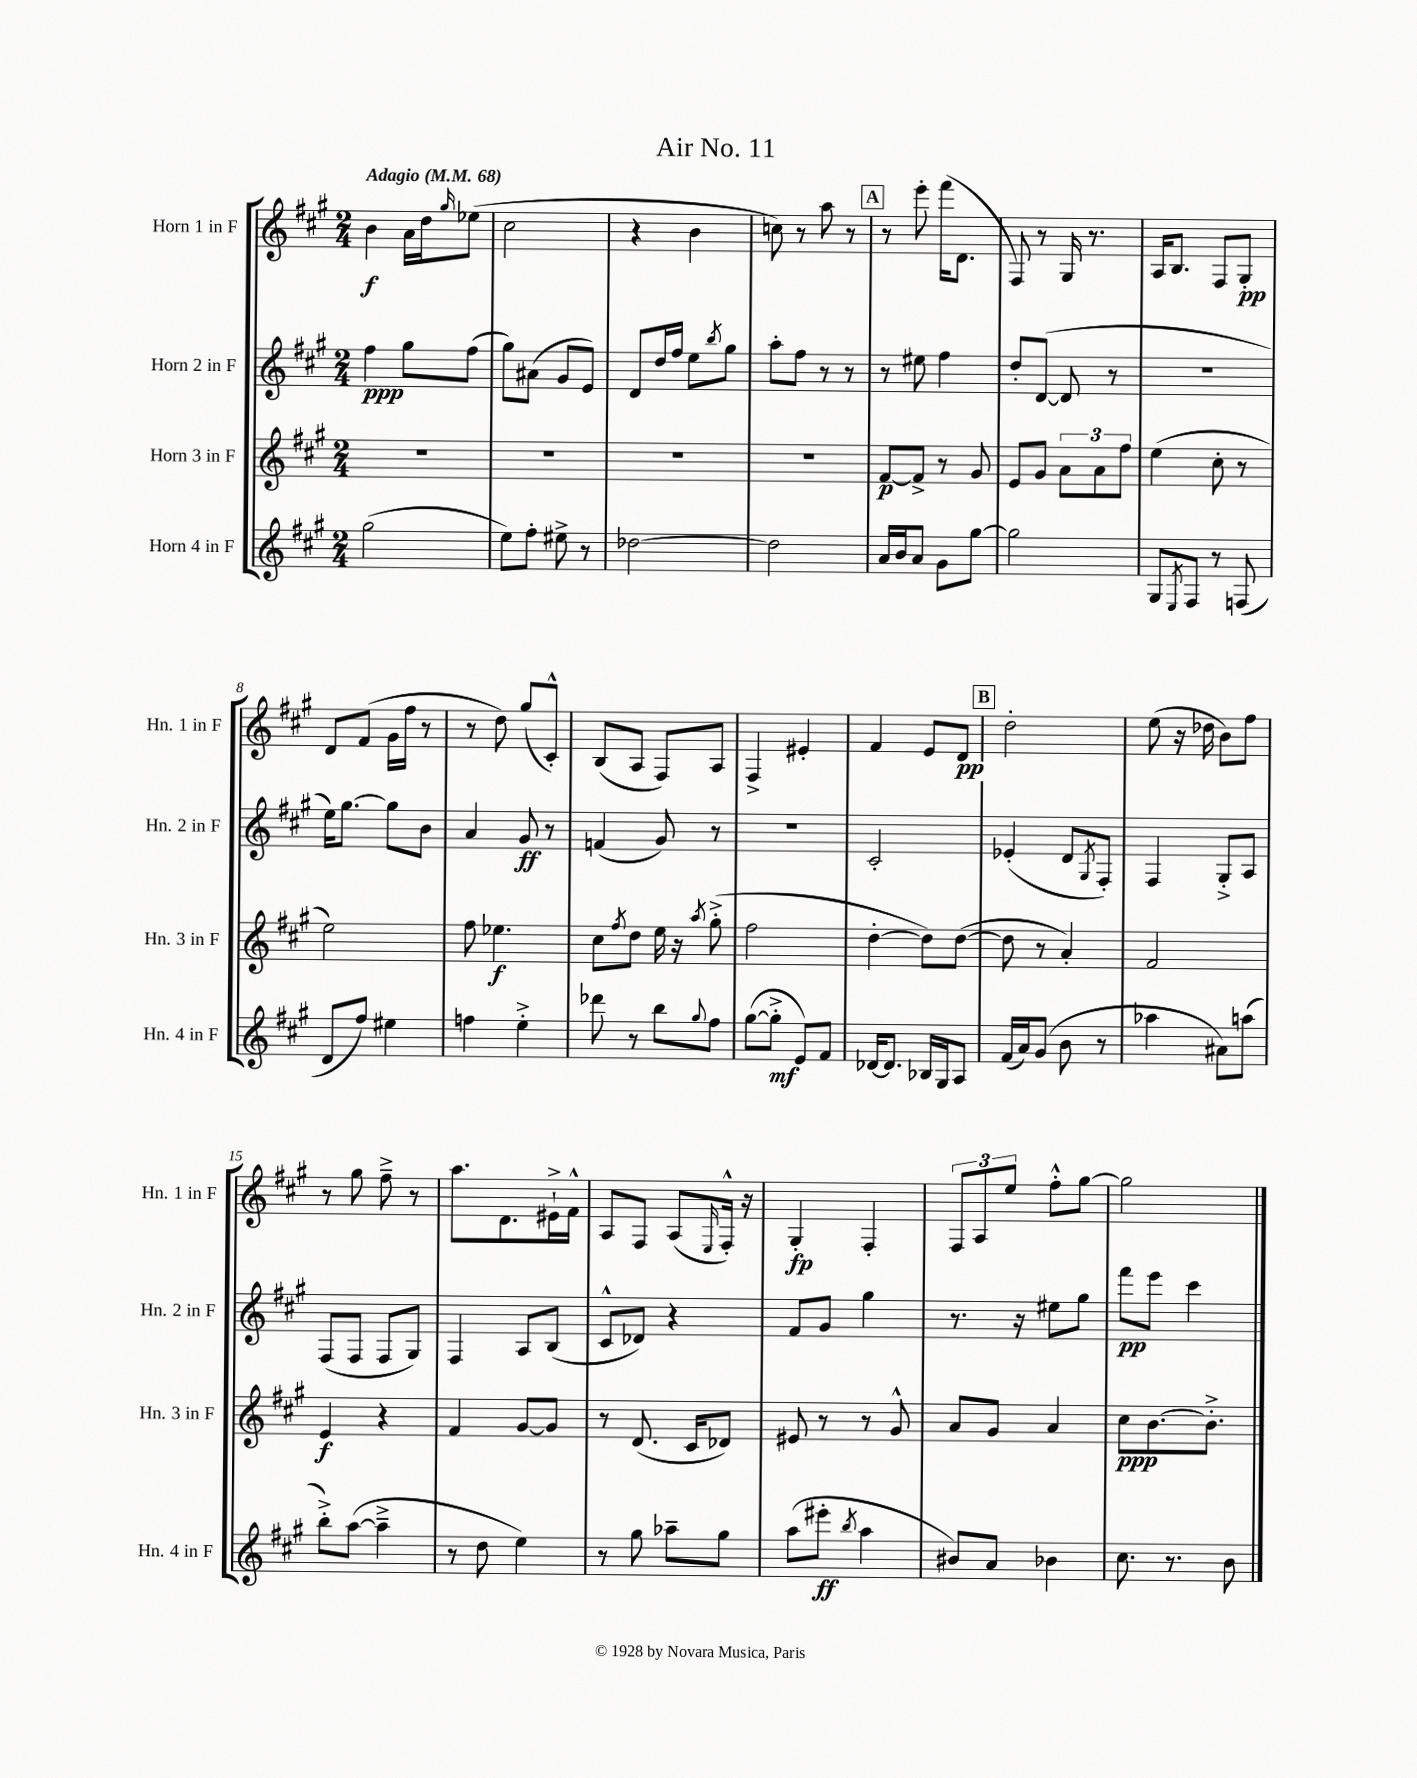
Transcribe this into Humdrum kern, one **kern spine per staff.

**kern	**kern	**kern	**kern
*staff4	*staff3	*staff2	*staff1
*clefG2	*clefG2	*clefG2	*clefG2
*k[f#c#g#]	*k[f#c#g#]	*k[f#c#g#]	*k[f#c#g#]
*M2/4	*M2/4	*M2/4	*M2/4
*MM68	*MM68	*MM68	*MM68
(2gg#	2r	4ff#	4b
.	.	8gg#	16a
.	.	.	16dd
.	.	.	16qqgg#
.	.	(8ff#	(8ee-
=	=	=	=
8ee)	2r	8gg#)	2cc#
8ff#'	.	(8a#	.
8ee#^	.	8g#	.
8r	.	8e)	.
=	=	=	=
[2dd-	2r	8d	4r
.	.	16dd	.
.	.	16ff#	.
.	.	8ee	4b
.	.	8qbb	.
.	.	8gg#	.
=	=	=	=
2dd-]	2r	8aa'	8cc)
.	.	8ff#	8r
.	.	8r	8aa
.	.	8r	8r
=	=	=	=
16a	[8f#	8r	8r
16b	.	.	.
8a	8f#^]	8ee#	8eee'
8g#	8r	4ff#	(16fff#
.	.	.	8.d
[8gg#	8g#	.	.
=	=	=	=
2gg#]	8e	8dd'	8F#)
.	8g#	([8d	8r
.	12a	8d]	16G#
.	.	.	8.r
.	12a	.	.
.	.	8r	.
.	12ff#	.	.
=	=	=	=
8G#	(4ee	2r	16A
.	.	.	8.B
8qE	.	.	.
8F#	.	.	.
8r	8cc#'	.	8F#
(8F	8r	.	8G#'
=	=	=	=
8d	2ee)	16ee)	8d
.	.	[8.gg#	.
8ff#)	.	.	(8f#
4ee#	.	8gg#]	16g#
.	.	.	16ff#
.	.	8b	8r
=	=	=	=
4ff	8ff#	4a	8r
.	4.ee-	.	8dd)
4ee'^	.	8g#	(8gg#
.	.	8r	8c#'^^)
=	=	=	=
8ddd-	8cc#	(4f	(8B
.	8qff#	.	.
8r	8dd	.	8A
8bb	16ee	8g#)	8F#)
.	16r	.	.
8qqgg#	8qaa	.	.
8ff#	(8gg#'^	8r	8A
=	=	=	=
([8gg#	2ff#	2r	4F#^
8gg#'^]	.	.	.
8e)	.	.	4e#'
8f#	.	.	.
=	=	=	=
[16d-	[4dd'	2c#'	4f#
8.d-]	.	.	.
16B-	8dd])	.	8e
16G#	.	.	.
8A	([8dd	.	8d
=	=	=	=
(16f#	8dd]	(4e-'	2dd'
16a)	.	.	.
(8g#	8r	.	.
8b	4a')	8d	.
.	.	8qG#	.
8r	.	8F#')	.
=	=	=	=
4aa-	2f#	4F#	(8ee
.	.	.	16r
.	.	.	16dd-
8a#)	.	8G#'^	8b)
(8aa	.	8A	8ff#
=	=	=	=
8bb'^)	4e	(8F#	8r
([8aa	.	8F#	8gg#
4aa~^]	4r	8F#	8ff#~^
.	.	8G#)	8r
=	=	=	=
8r	4f#	4F#	8.aa
8dd	.	.	.
.	.	.	8.d
4ee)	[8g#	8A	.
.	8g#]	(8B	16e#`^
.	.	.	16f#^^
=	=	=	=
8r	8r	8c#^^	8A
8gg#	(8.d	8d-)	8F#
8aa-~	.	4r	(8A
.	16c#	.	.
.	.	.	16qqE
8gg#	8d-)	.	16F#'^^)
.	.	.	16r
=	=	=	=
(8aa	8e#	8f#	4G#'
8eee#'	8r	8g#	.
8qbb	.	.	.
4aa	8r	4gg#	4F#'
.	8g#^^	.	.
=	=	=	=
8b#)	8a	8.r	12F#
.	.	.	12A
8a	8g#	.	.
.	.	.	12ee
.	.	16r	.
4b-	4a	8ee#	8ff#'^^
.	.	8gg#	[8gg#
=	=	=	=
8.cc#	8cc#	8fff#	2gg#]
.	[8.b	8eee	.
8.r	.	.	.
.	.	4ccc#	.
.	8.b'^]	.	.
8b	.	.	.
==	==	==	==
*-	*-	*-	*-
